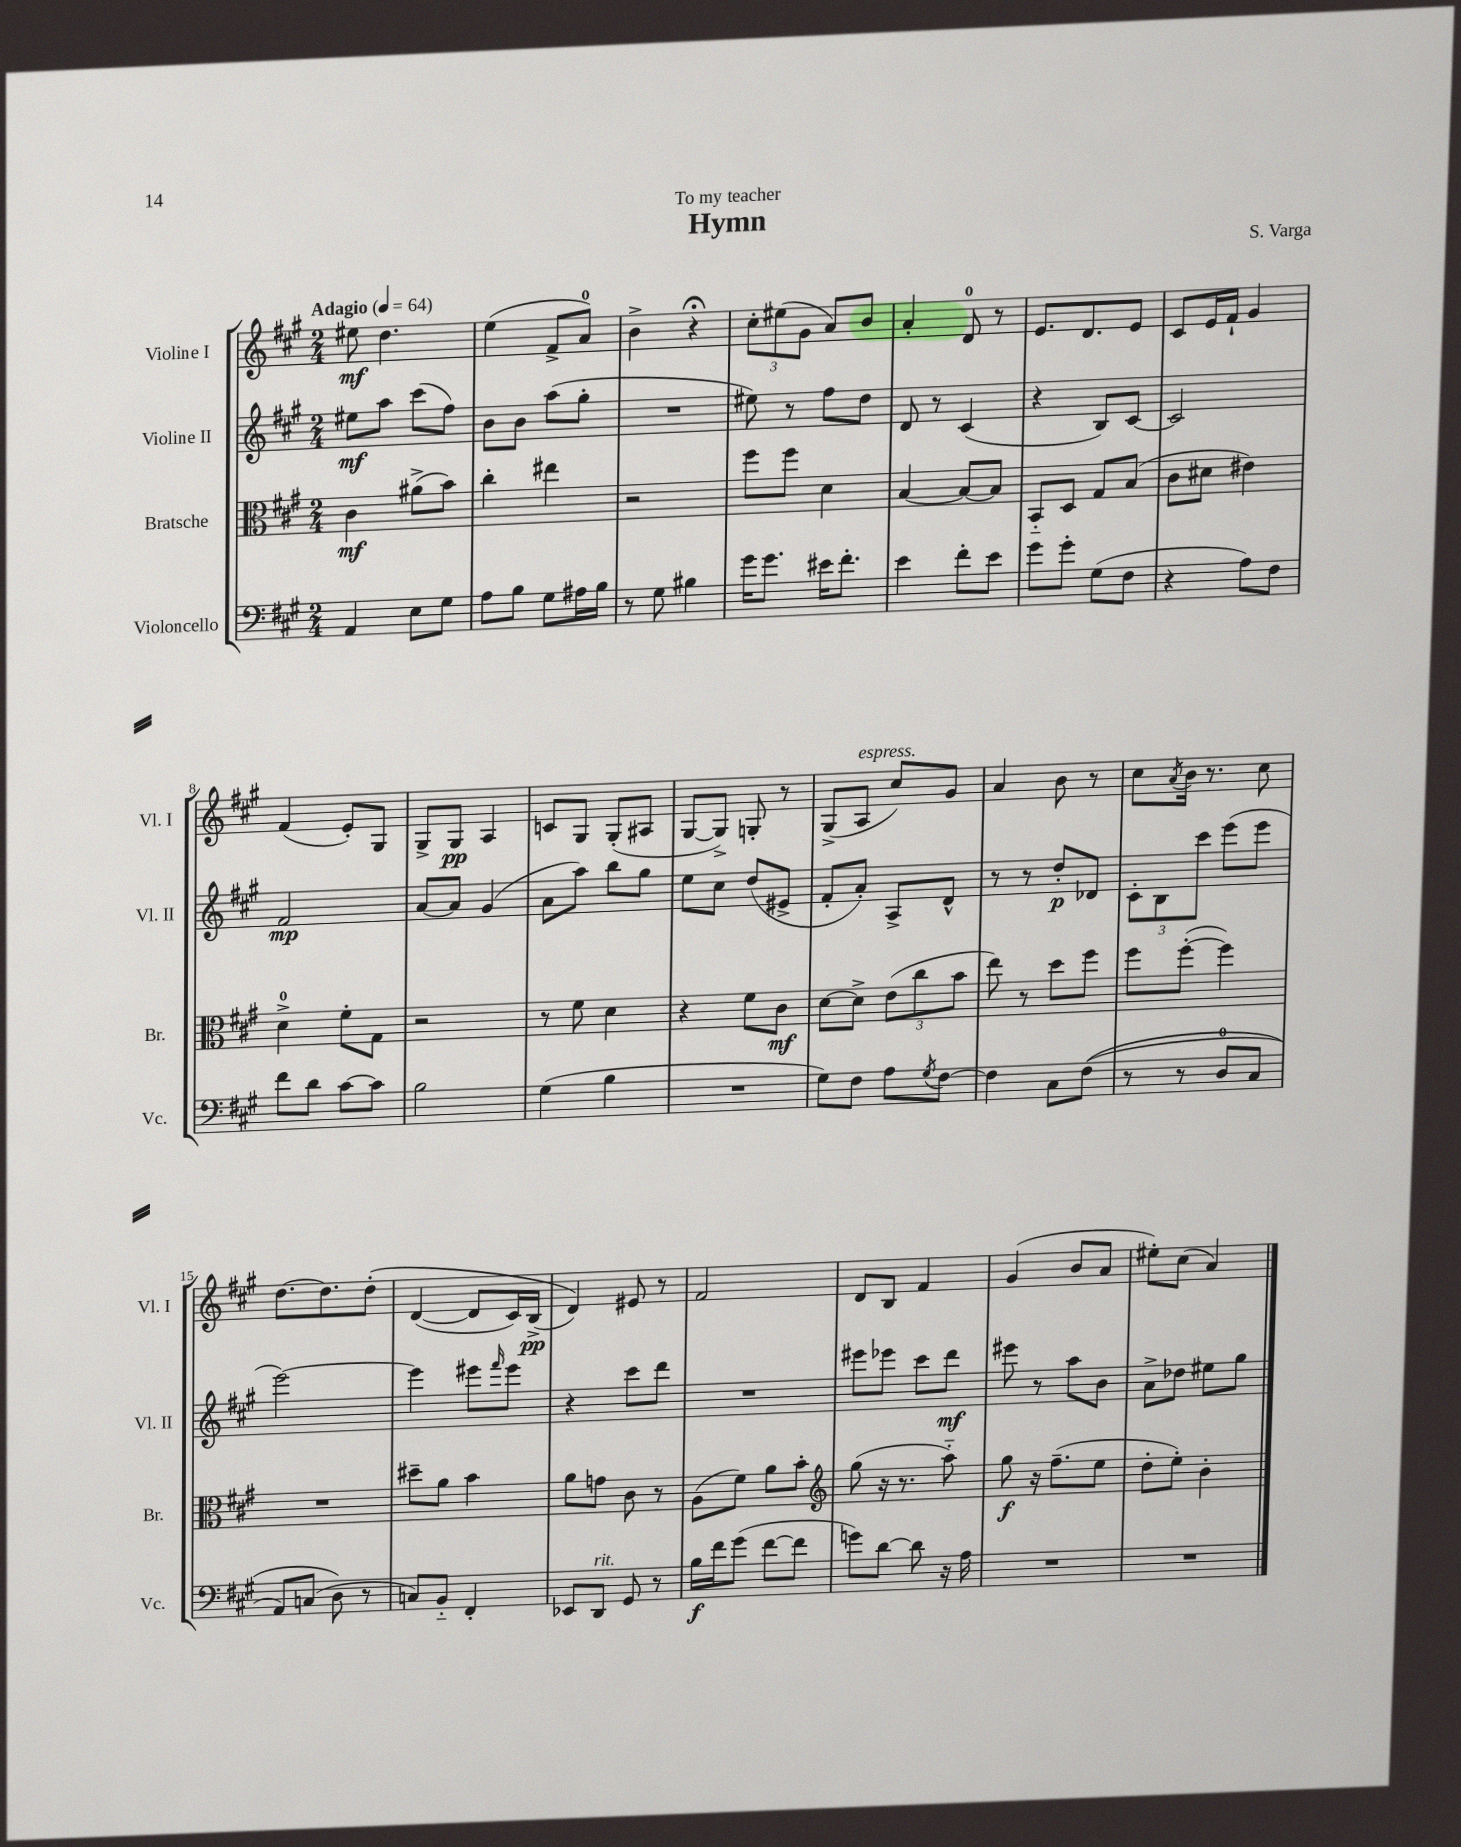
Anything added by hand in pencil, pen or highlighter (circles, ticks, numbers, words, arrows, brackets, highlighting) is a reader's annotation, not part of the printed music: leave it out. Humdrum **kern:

**kern	**dynam	**kern	**dynam	**kern	**dynam	**kern	**dynam
*part4	*part4	*part3	*part3	*part2	*part2	*part1	*part1
*staff4	*staff4	*staff3	*staff3	*staff2	*staff2	*staff1	*staff1
*I"Violoncello	*	*I"Bratsche	*	*I"Violine II	*	*I"Violine I	*
*I'Vc.	*	*I'Br.	*	*I'Vl. II	*	*I'Vl. I	*
*clefF4	*	*clefC3	*	*clefG2	*	*clefG2	*
*k[f#c#g#]	*	*k[f#c#g#]	*	*k[f#c#g#]	*	*k[f#c#g#]	*
*M2/4	*	*M2/4	*	*M2/4	*	*M2/4	*
*MM64	*	*MM64	*	*MM64	*	*MM64	*
=1	=1	=1	=1	=1	=1	=1	=1
!	!	!	!	!	!	!LO:TX:a:B:t=Adagio	!
4AA/	.	4c#\	mf	8ee#X\L	mf	8ee#X\	mf
.	.	.	.	8aa\J	.	4.dd\	.
8E\L	.	(8a#X^\L	.	(8ccc#\L	.	.	.
8G#\J	.	8b\J)	.	8ff#\J)	.	.	.
=2	=2	=2	=2	=2	=2	=2	=2
8A\L	.	4cc#'\	.	8b\L	.	(4ee\	.
8B\J	.	.	.	8b\J	.	.	.
8G#\L	.	4ee#X\	.	(8aa\L	.	8f#^/L	.
16A#X\L	.	.	.	8gg#'\J	.	8a/J)	.
16B\JJ	.	.	.	.	.	.	.
=3	=3	=3	=3	=3	=3	=3	=3
8r	.	2r	.	2r	.	4b^\	.
8G#\	.	.	.	.	.	.	.
4B#X\	.	.	.	.	.	4r;<	.
=4	=4	=4	=4	=4	=4	=4	=4
16g#\KL	.	8ff#\L	.	8ee#X\)	.	12cc#'\L	.
8.g#\J	.	.	.	.	.	.	.
.	.	.	.	.	.	(12ee#X\	.
.	.	8ff#\J	.	8r	.	.	.
.	.	.	.	.	.	12g#\J	.
16e#X\KL	.	4d\	.	8ff#\L	.	8a/L)	.
8.f#'\J	.	.	.	.	.	.	.
.	.	.	.	8dd\J	.	8b/J	.
=5	=5	=5	=5	=5	=5	=5	=5
4e\	.	[4B/	.	8d/	.	4a'/	.
.	.	.	.	8r	.	.	.
8f#'\L	.	8B/L_	.	(4c#/	.	8d/	.
8e\J	.	8B/J]	.	.	.	8r	.
=6	=6	=6	=6	=6	=6	=6	=6
8g#\L	.	8BB/L	.	4r	.	8.e/L	.
8g#'\J	.	8D/J	.	.	.	.	.
.	.	.	.	.	.	8.d/	.
(8G#\L	.	8G#/L	.	8B/L)	.	.	.
8F#\J	.	(8B/J	.	[8c#/J	.	8e/J	.
=7	=7	=7	=7	=7	=7	=7	=7
4r	.	8c#\L	.	2c#/]	.	8c#/L	.
.	.	8d#X\J	.	.	.	16e/L	.
.	.	.	.	.	.	16f#`/JJ	.
8A\L)	.	4e#X\)	.	.	.	4g#/	.
8F#\J	.	.	.	.	.	.	.
!!LO:LB:g=z
=8	=8	=8	=8	=8	=8	=8	=8
8f#\L	.	4d^\	.	2f#/	mp	(4f#/	.
8d\J	.	.	.	.	.	.	.
[8c#\L	.	8f#'\L	.	.	.	8e'/L)	.
8c#\J]	.	8G#\J	.	.	.	8G#/J	.
=9	=9	=9	=9	=9	=9	=9	=9
2B\	.	2r	.	[8a/L	.	8G#^/L	.
.	.	.	.	8a/J]	.	8G#/J	pp
.	.	.	.	(4g#/	.	4A/	.
=10	=10	=10	=10	=10	=10	=10	=10
(4G#\	.	8r	.	8a\L	.	8cn/L	.
.	.	8f#\	.	8aa\J)	.	8G#/J	.
4B\	.	4d\	.	8bb\L	.	(8G#'/L	.
.	.	.	.	8gg#\J	.	8A#X/J	.
=11	=11	=11	=11	=11	=11	=11	=11
2r	.	4r	.	8ee\L	.	[8G#/L	.
.	.	.	.	8cc#\J	.	8G#^/J])	.
.	.	8f#\L	.	(8dd/L	.	8Gn'/	.
.	.	8c#\J	mf	8e#X^/J	.	8r	.
=12	=12	=12	=12	=12	=12	=12	=12
8G#\L)	.	[8d\L	.	8f#'/L	.	(8G#^/L	.
!	!	!	!	!	!	!LO:TX:a:i:t=espress.	!
8F#\J	.	8d^\J]	.	8a'/J)	.	8A/J	.
8A\L	.	(12e\L	.	8A^/L	.	8cc#/L)	.
.	.	12cc#\	.	.	.	.	.
8qG#/	.	.	.	.	.	.	.
[8F#\J	.	.	.	8d^^/J	.	8g#/J	.
.	.	12b\J	.	.	.	.	.
=13	=13	=13	=13	=13	=13	=13	=13
4F#\]	.	8ee\)	.	8r	.	4a/	.
.	.	8r	.	8r	.	.	.
8C#\L	.	8dd\L	.	8dd'/L	p	8b\	.
((8F#\J	.	8ff#\J	.	8d-X/J	.	8r	.
=14	=14	=14	=14	=14	=14	=14	=14
8r	.	8ff#\L	.	12c#'\L	.	8cc#\L	.
.	.	.	.	12B\	.	.	.
.	.	.	.	.	.	8qa/	.
8r	.	([8ff#'\J	.	.	.	16b\Jk	.
.	.	.	.	12ccc#\J	.	.	.
.	.	.	.	.	.	8.r	.
8D/L	.	4ff#\])	.	(8eee\L	.	.	.
8C#/J	.	.	.	8eee\J	.	8cc#\	.
!!LO:LB:g=z
=15	=15	=15	=15	=15	=15	=15	=15
8AA/L)	.	2r	.	[2eee\)	.	[8.dd\L	.
(8Cn/J	.	.	.	.	.	.	.
.	.	.	.	.	.	8.dd\]	.
8D\)	.	.	.	.	.	.	.
8r	.	.	.	.	.	(8dd'\J	.
=16	=16	=16	=16	=16	=16	=16	=16
8Cn/L)	.	8dd#X~\L	.	4eee\]	.	([4d/	.
8BB/J	.	8a\J	.	.	.	.	.
4FF#'/	.	4b\	.	8eee#X\L	.	8d/L]	.
.	.	.	.	16qqfff#/	.	.	.
.	.	.	.	8eee#\J	.	16c#/L)	.
.	.	.	.	.	.	(16B^/JJ	pp
=17	=17	=17	=17	=17	=17	=17	=17
8EE-X/L	.	8a\L	.	4r	.	4d/))	.
!LO:TX:a:i:t=rit.	!	!	!	!	!	!	!
8DD/J	.	8gn\J	.	.	.	.	.
8GG#/	.	8c#\	.	8ccc#\L	.	8e#X/	.
8r	.	8r	.	8ddd\J	.	8r	.
=18	=18	=18	=18	=18	=18	=18	=18
16B\LL	f	(8A\L	.	2r	.	2f#/	.
16f#\J	.	.	.	.	.	.	.
(8g#\J	.	8f#\J)	.	.	.	.	.
[8f#\L	.	8a\L	.	.	.	.	.
8f#\J]	.	8b'\J	.	.	.	.	.
=19	=19	=19	=19	=19	=19	=19	=19
*	*	*clefG2	*	*	*	*	*
8gn\L)	.	(8gg#\	.	8eee#X\L	.	8d/L	.
[8d\J	.	16r	.	8eee-X\J	.	8B/J	.
.	.	8.r	.	.	.	.	.
8d\]	.	.	.	8ccc#\L	.	4f#/	.
16r	.	8aa\)	.	8ddd\J	mf	.	.
16A\	.	.	.	.	.	.	.
=20	=20	=20	=20	=20	=20	=20	=20
2r	.	8gg#\	f	8eee#X\	.	(4g#/	.
.	.	16r	.	8r	.	.	.
.	.	(8.ff#~\L	.	.	.	.	.
.	.	.	.	8aa\L	.	8b/L	.
.	.	8ee\J	.	8b\J	.	8a/J	.
=21	=21	=21	=21	=21	=21	=21	=21
2r	.	8dd'\L	.	8a^\L	.	8ee#X'\L)	.
.	.	8ee'\J)	.	8dd-X\J	.	(8cc#\J	.
.	.	4b'\	.	8ee#X\L	.	4a/)	.
.	.	.	.	8gg#\J	.	.	.
==	==	==	==	==	==	==	==
*-	*-	*-	*-	*-	*-	*-	*-
